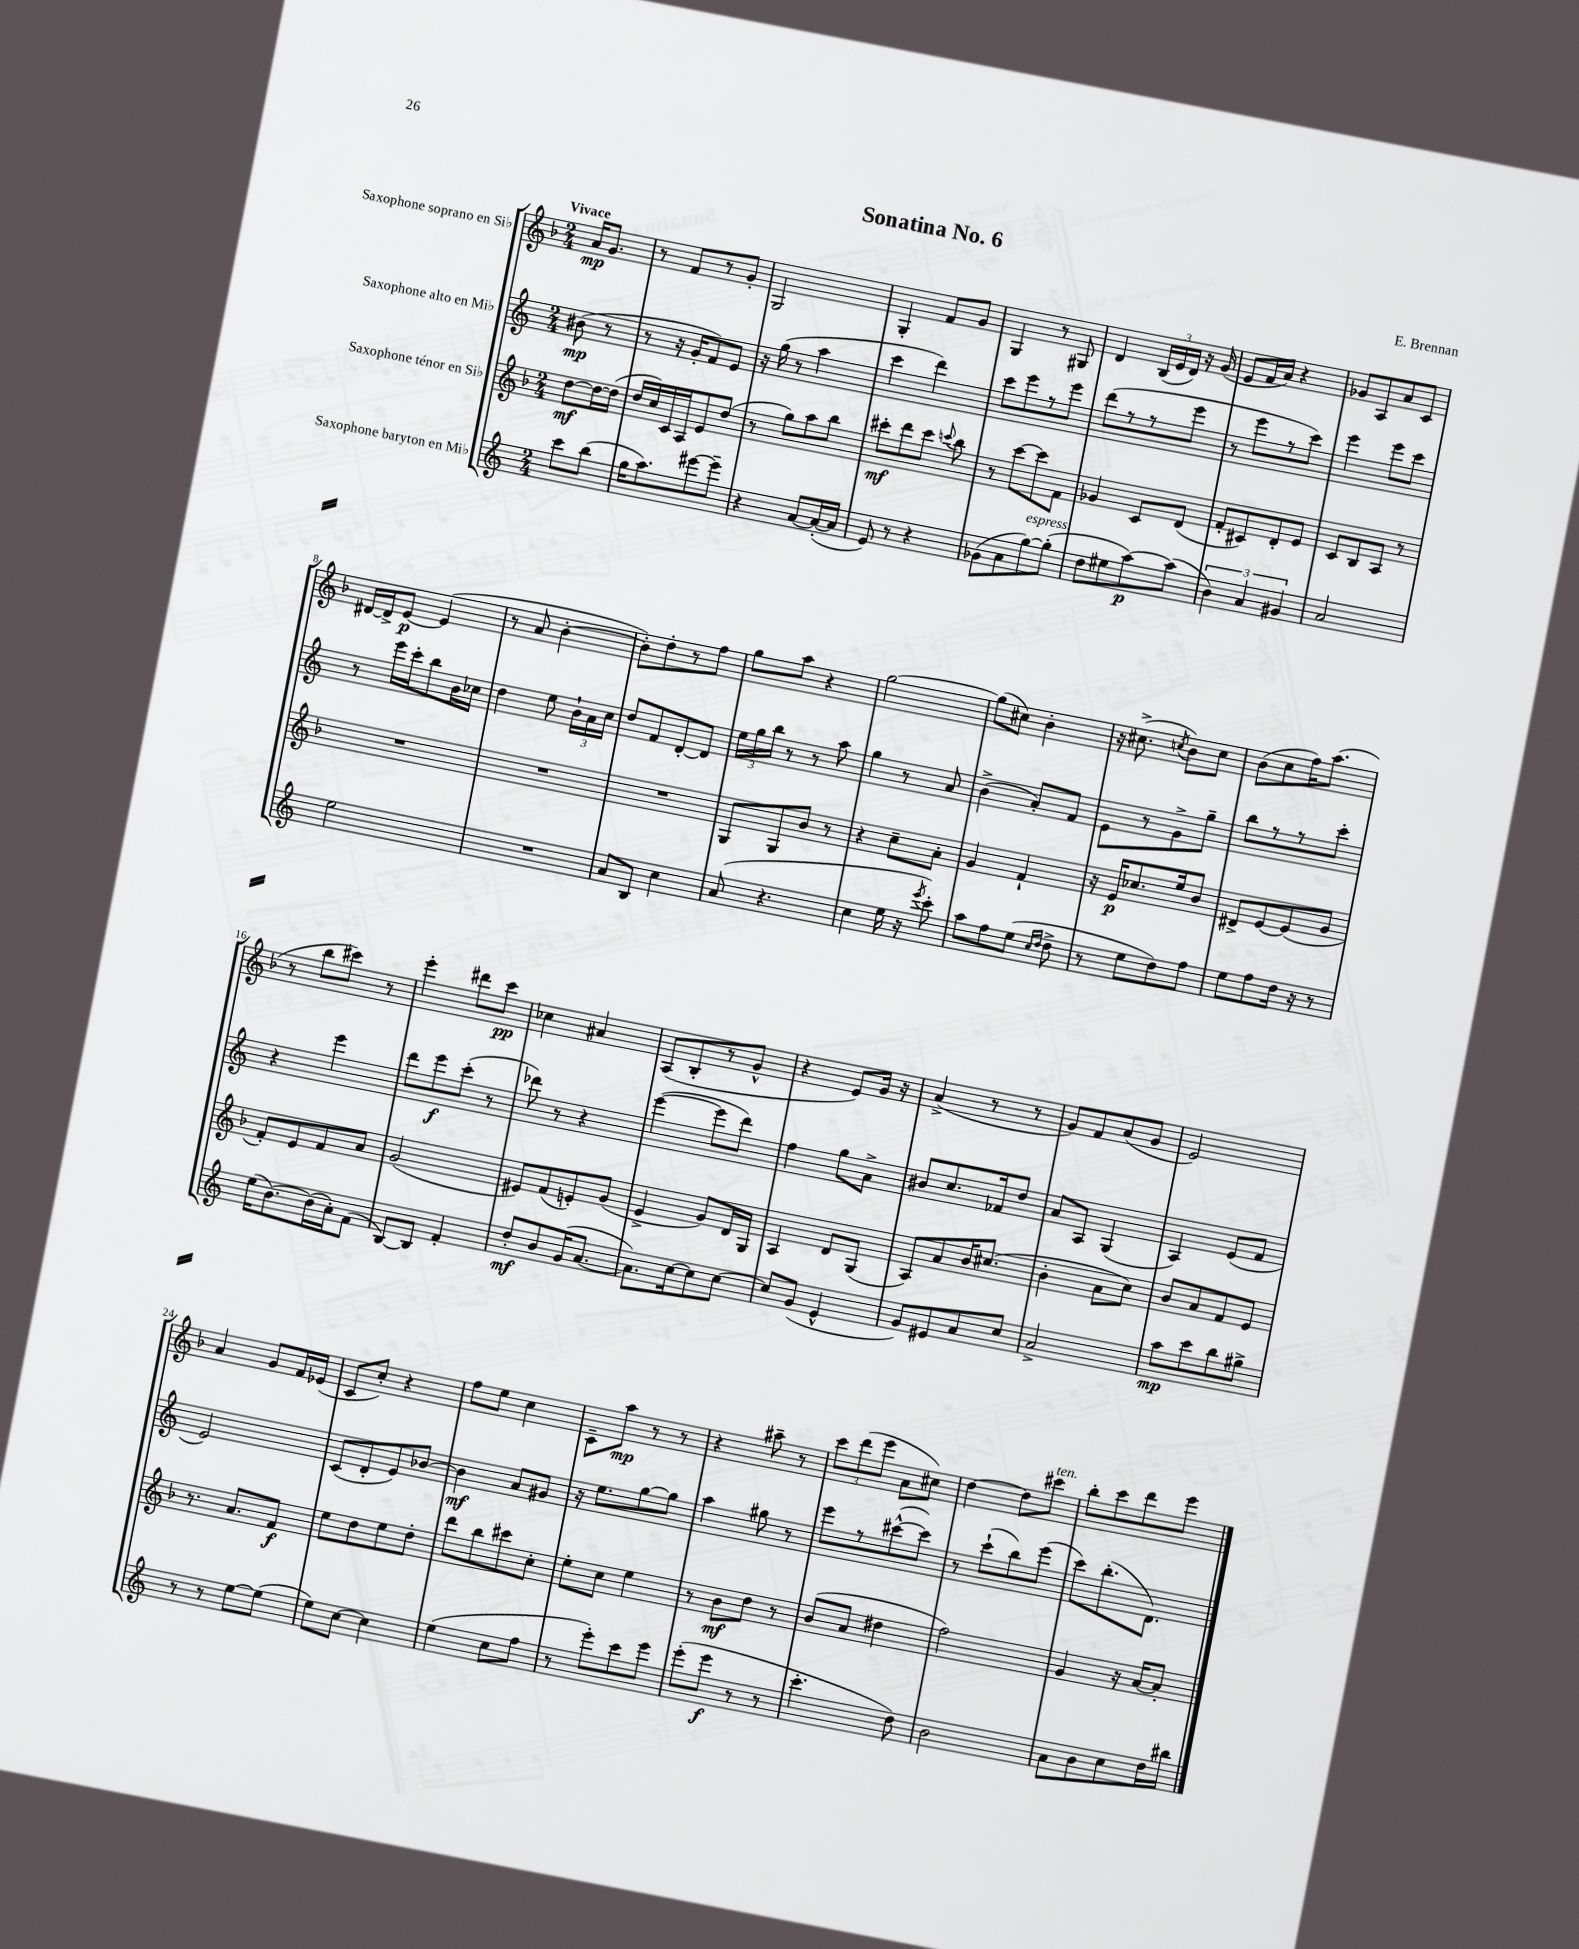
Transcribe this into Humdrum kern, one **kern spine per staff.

**kern	**kern	**kern	**kern
*staff4	*staff3	*staff2	*staff1
*clefG2	*clefG2	*clefG2	*clefG2
*k[]	*k[b-]	*k[]	*k[b-]
*M2/4	*M2/4	*M2/4	*M2/4
8ccc\L	[8dd\L	(8b#\	16a/LK
.	.	.	8.g/J
(8bb\J	16dd\_L	8r	.
.	(16dd\]JJ	.	.
=	=	=	=
16gg\LK	16dd/LL	8r	8r
8.aa\)	16cc/)	.	.
.	16c/	16r	8f/L
.	16A/J	16g'/LK	.
[8eee#\	8e/	8f/)	8r
8eee#~\]J	(8dd/J	8e/J	8g'/J
=	=	=	=
4r	8r	16r	2G/
.	.	(16gg\	.
.	8gg\L)	8r	.
[8a/L	8aa\	4aa\	.
(16a'/_L	8bb-\J	.	.
16a/]JJ	.	.	.
=	=	=	=
8e/)	8ccc#'\L	4ccc\	4G'/
8r	8ddd\	.	.
4r	8ccc#\J	4ddd\)	8f/L
.	8qqccc/	.	.
.	8bb-\	.	8g/J
=	=	=	=
(8g-\L	8r	8ccc\L	4G/
8a\	[8ccc\L	8eee\	.
[8gg\)	8ccc\]	8r	8r
(8gg'\]J	8f\J	8eee\J	8G#/
=	=	=	=
8dd\L	4g-/	(8ddd\L	4d/
8ee#\	.	8r	.
[8aa\)	8c/L	8r	(24B-/LL
.	.	.	24e/
.	.	.	24d/JJ)
(8aa\]J	(8d/J	8eee\J	16r
.	.	.	(16g/
=	=	=	=
6b\)	8f'/L	8r	8e/L
.	8c#/)	8eee\L	16f/L
6a/	.	.	.
.	.	.	16a/JJ)
.	8d'/	8r	4r
6g#/	.	.	.
.	8e/J	8ccc\J)	.
=	=	=	=
2a/	8c/L	4eee\	8g-/L
.	8B-/	.	8A/
.	8A/J	8eee\L	8a/
.	8r	8ccc\J	8c/J
=	=	=	=
2ee\	2r	8r	[16d#/LL
.	.	.	16d#^/]J
.	.	16eee\LL	[8e/J
.	.	16ccc'\J	.
.	.	8bb\	(4e/]
.	.	16b\L	.
.	.	16cc-\JJ	.
=	=	=	=
2r	2r	4dd\	8r
.	.	.	8a/
.	.	8ee\	[4b-'\
.	.	24b`\LL	.
.	.	24a\	.
.	.	24cc\JJ	.
=	=	=	=
8a/L	2r	8dd/L	8b-'\]L)
8B/J	.	8f/	8dd'\
4cc\	.	[8d'/	8r
.	.	8d/]J	8ff\J
=	=	=	=
(8a/	8G/L	24ee\LL	8gg\L
.	.	24gg\	.
.	.	24bb\JJ	.
4.r	8G/	8r	8aa\J
.	8b-/J	8r	4r
.	8r	8aa\	.
=	=	=	=
4cc\	4r	4gg\	[2gg\
16ee\	8cc~\L	8r	.
16r	.	.	.
8qeee/	.	.	.
8ccc'\)	8a'\J	8a/	.
=	=	=	=
8aa\L	4g/	(4b^\	(8gg\]L
8ff\	.	.	8cc#\J)
(8ee\J	4f`/	8a'/L)	4b-'\
16qqcc/LL	.	.	.
16qqdd/JJ	.	.	.
8dd^\	.	8f/J	.
=	=	=	=
8r	16r	8e\L	16r
.	16e/LK	.	(8.cc#^\
8ee\L	8.cc-/	8r	.
.	.	.	8qcc/
8dd\)	.	8g^\	8b-\L)
.	16ee/k	.	.
8ff\J	8b-/J	8gg~\J	8cc\J
=	=	=	=
8ee\L	8d#^/L	8bb\L	(8b-\L
8ff\	[8e/	8r	8cc\
16dd\Jk	(8e/]	8r	16ff\K)
16r	.	.	(8.aa\J
8r	8g/J	8ccc'\J	.
=	=	=	=
(16ee\LK	8f'/L)	4r	8r
[8.b\)	.	.	.
.	8e/	.	8bb-\L
(16b\]L	8f/	4eee\	8ccc#\J)
16a'\J)	.	.	.
(8f\J	8a/J	.	8r
=	=	=	=
[8B/L)	(2g/	8ddd\L	4eee'\
8B/]J	.	8eee\	.
4f'/	.	(8ccc'\J	8ddd#\L
.	.	8r	8ccc\J
=	=	=	=
8dd'/L	8e#/L)	8ddd-\)	4cc-\
8b/	(8f/	8r	.
(16g/K	8e'/)	4r	4a#/
[8.a/J	.	.	.
.	(8g/J	.	.
=	=	=	=
8.a\]L)	4e^/	([4eee\	(8A/L
.	.	.	8B-'/
[16cc\k	.	.	.
8cc\]	8g/L)	8eee\]L	8r
[8cc\J	16d/L	8ddd\J)	8g^^/J
.	16G/JJ	.	.
=	=	=	=
8cc/]L	4A/	4ff\	4r
(8g/J	.	.	.
4e^^/	8d/L	8gg\L	8e/L)
.	(8G/J	8a^\J	16g/Jk
.	.	.	16r
=	=	=	=
8g/L)	8A/L)	8b#/L	(4a^/
8e#/	8a/	8.cc/	.
8a/	16b-/K	.	8r
.	(8.cc#/J	16f-/k	.
8cc/J	.	8dd/J	8r
=	=	=	=
2a^/	4b-'\	8a/L	8g/L)
.	.	8A/J	8f/
.	8a\L	(4G/	(8a/
.	8cc\J)	.	8g/J
=	=	=	=
8aa\L	8b-/L	4A/)	2e/)
8ccc\	8a/	.	.
8bb\	8f/	(8e/L	.
8gg#^\J	8e/J	8f/J	.
=	=	=	=
8r	8.r	2e/)	4a/
8r	.	.	.
.	8.a/L	.	.
[8ee\L	.	.	8g/L
(8ee\]J	8f/J	.	16f/L
.	.	.	(16e-/JJ
=	=	=	=
8ee\L)	8ee\L	(8c/L	8c/L
[8cc\J	8dd\	8d'/	8cc'/J)
4cc\]	8ee\	8e/)	4r
.	8dd'\J	[8b-/J	.
=	=	=	=
(4ee\	8ddd\L	4b-\]	8ff\L
.	8bb-\	.	8ee\J
8cc\L	8ccc#\	8a/L	4cc\
8ff\J	8cc'\J	8g#/J	.
=	=	=	=
8r	8ee'\L	16r	8c~\L
.	.	8.ee\L	.
8eee'\L)	8cc\J	.	8aa\J
8ccc\	4ee\	[8gg\	8r
8eee\J	.	8gg\]J	8r
=	=	=	=
(8eee'\L	8r	4aa\	4r
8eee\J	8b-\L	.	.
8r	8dd\J	8gg#\	8aa#~\
8r	8r	8r	8r
=	=	=	=
4.ccc'\	(8b-/L	8eee\L	12ccc\L
.	.	.	(12ddd\
.	8a/J	8r	.
.	.	.	12eee\J
.	4dd#\	([8ccc#^^\	8a\L
8dd\)	.	8ccc#\]J)	8cc#\J)
=	=	=	=
2b\	2ff\)	8r	[4dd\
.	.	(8ccc`\L	.
.	.	8bb\)	8dd\]L
.	.	(8eee\J	8ccc#\J
=	=	=	=
8a\L	4g/	8ccc\L)	8bb-'\L
8b\	.	(8.bb'\	8ccc\
8cc\	16r	.	8ddd\
.	[16a/LK	8.d\J)	.
16dd\L	8a'/]J	.	8eee\J
16bb#\JJ	.	.	.
==	==	==	==
*-	*-	*-	*-
